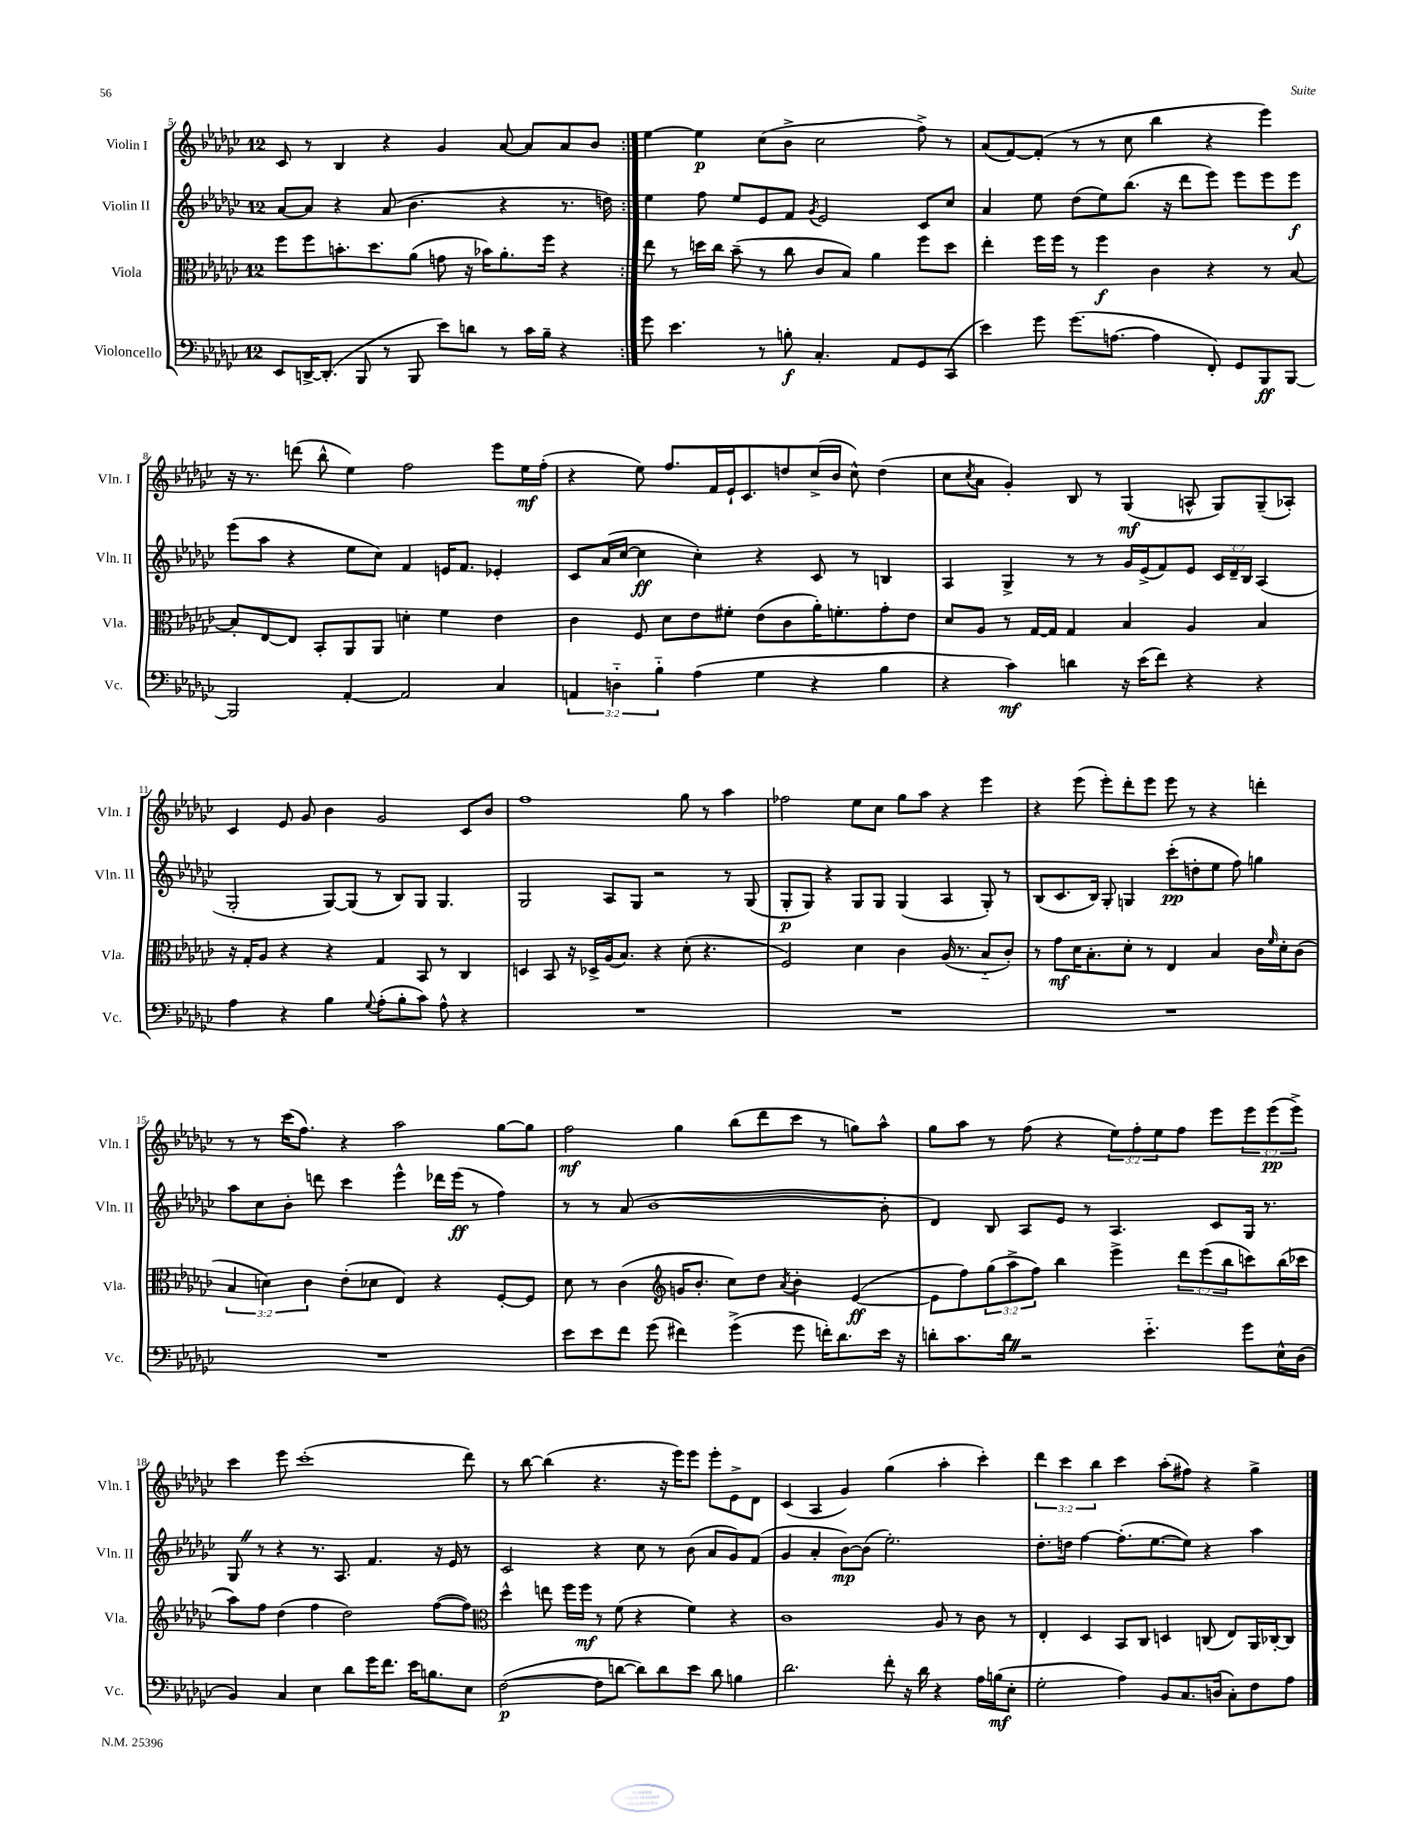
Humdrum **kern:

**kern	**kern	**kern	**kern
*staff4	*staff3	*staff2	*staff1
*clefF4	*clefC3	*clefG2	*clefG2
*k[b-e-a-d-g-c-]	*k[b-e-a-d-g-c-]	*k[b-e-a-d-g-c-]	*k[b-e-a-d-g-c-]
*M12/8	*M12/8	*M12/8	*M12/8
8EE-	8ff	[8a-	8c-
[16DD^	8ff	8a-]	8r
(8.DD']	.	.	.
.	8.b'	4r	4B-
8BBB-	.	.	.
.	8.dd-	.	.
8r	.	(8a-	4r
8BBB-	(8a-	4.b-	.
8e-)	8g	.	4g-
8d	16r	.	.
.	16b-)	.	.
8r	8.a-'	4r	[8a-
16c-	.	.	8a-]
16B-~	16ff	.	.
4r	4r	8.r	8a-
.	.	.	8b-
.	.	16dd)	.
=:|!	=:|!	=:|!	=:|!
8g-	8ee-	4ee-	[4ee-
4.e-	8r	.	.
.	16dd	8ff	4ee-]
.	16cc-	.	.
.	(8b-~	8ee-	.
8r	8r	8e-	(8cc-
8B'	8cc-	8f	8b-^
.	.	8qg-	.
4.C-'	8c-	2e-	2cc-
.	8B-)	.	.
.	4a-	.	.
8AA-	.	.	.
8GG-	8ff	8c-	8ff^)
(8CC-	8dd	8cc-	8r
=	=	=	=
4e-)	4ee-'	4a-	(8a-
.	.	.	[8f)
8g-	16ff	8ee-	(8f']
.	16ff	.	.
(8.g-	8r	(8dd-	8r
.	4ff	8ee-)	8r
[8.A	.	.	.
.	.	(8.bb-	8cc-
4A]	4c-	.	4bb-
.	.	16r	.
.	.	8ddd-	.
8FF')	4r	8eee-)	4r
8GG-	.	8eee-	.
8BBB-	8r	8eee-	4eee-)
[8BBB-	[8B-	8eee-	.
=	=	=	=
2BBB-]	8B-']	(8eee-	16r
.	.	.	8.r
.	[8E-	8aa-	.
.	8E-]	4r	(8ddd
.	8BB-'	.	8bb-^^
[4AA-'	8AA-	8ee-	4ee-)
.	8AA-	8cc-)	.
2AA-]	4d'	4f	2ff
.	4f	16e	.
.	.	8.f	.
4C-	4e-	4e-'	8eee-
.	.	.	16ee-
.	.	.	(16ff'
=	=	=	=
6AA	4c-	8c-	4r
.	.	(16a-	.
6D'~	.	.	.
.	.	[16cc-	.
.	8F	4cc-]	8ee-)
6B-'~	.	.	.
.	8d-	.	8.ff
(4A-	8e-	4cc-')	.
.	.	.	16f
.	8f#'	.	16e-`
.	.	.	8.c-
4G-	(8e-	4r	.
.	8c-	.	8dd
4r	16a-')	8c-	(16cc-^
.	8.f'	.	16b-
.	.	8r	8cc-^^)
4B-	8g-'	4B	(4dd
.	8e-	.	.
=	=	=	=
4r	8d-	4A-	8cc-
.	.	.	8qcc-
.	8A-	.	8a-
4c-)	8r	4G-^	4g-')
.	[16G-	.	.
.	16G-]	.	.
4d	4G-	8r	8B-
.	.	8r	8r
16r	4B-	16g-	(4G-
(16e-	.	(16e-^	.
8f)	.	8f)	.
4r	4A-	8e-	8A^^
.	.	24c-	8G-)
.	.	24d-~	.
.	.	24B-	.
4r	4B-	(4A-	(8G-~
.	.	.	8A-')
=	=	=	=
4A-	16r	2G-'	4c-
.	16G-'	.	.
.	8A-	.	.
4r	4r	.	8e-
.	.	.	8g-
4B-	4r	[8G-)	4b-
.	.	(8G-]	.
8qqG-	.	.	.
(8A-'	4G-	8r	2g-
8B-'	.	8B-)	.
8c-)	8BB-	8G-	.
8A-^^	8r	4.G-	.
4r	4C-	.	8c-
.	.	.	8b-
=	=	=	=
1.r	4D	2G-	1ff
.	8BB-	.	.
.	16r	.	.
.	16D-^	.	.
.	(16A-	8A-	.
.	8.B-)	.	.
.	.	8G-	.
.	4r	2r	.
.	(8d-'	.	8gg-
.	4.r	.	8r
.	.	8r	4aa-
.	.	(8G-	.
=	=	=	=
1.r	2F)	8G-'	2ff-
.	.	8G-)	.
.	.	4r	.
.	4d-	8G-	8ee-
.	.	8G-	8cc-
.	4c-	(4G-	8gg-
.	.	.	8aa-
.	(16A-	4A-	4r
.	8.r	.	.
.	8B-'~	8G-')	4eee-
.	8c-')	8r	.
=	=	=	=
1.r	8r	(8B-	4r
.	8g-	8.c-	.
.	16d-	.	(8eee-
.	8.B-'	16B-)	.
.	.	8G-'	8eee-')
.	8d-'	4G	8ddd-'
.	8r	.	8eee-
.	4E-	(8ccc-'	8eee-
.	.	8dd'	8r
.	4B-	8ee-	4r
.	.	8ff)	.
.	16c-	4gg	4ddd'
.	16qqf	.	.
.	16d-'	.	.
.	(8c-	.	.
=	=	=	=
1.r	6B-	8aa-	8r
.	.	8cc-	8r
.	6d)	.	.
.	.	8b-'	(16ccc-
.	.	.	8.ff)
.	6c-	.	.
.	.	8ddd	.
.	(8e-'	4ccc-	4r
.	8d-	.	.
.	4E-)	4eee-^^	2aa-
.	4r	16ddd-	.
.	.	(16eee-	.
.	.	8r	.
.	[8F'	4ff)	[8gg-
.	8F]	.	8gg-]
=	=	=	=
8e-	8d-	8r	2ff
8e-	8r	8r	.
8f	(4c-	(8a-	.
(8g-	.	[1b-	.
*	*clefG2	*	*
4f#)	16g	.	4gg-
.	8.b-'	.	.
(4g-^	8cc-)	.	(8bb-
.	8dd-	.	8ddd-
.	8qa-	.	.
8g-	4b-'	.	8ccc-
16f')	.	.	8r
8.d-	.	.	.
.	([4e-	.	8gg)
16e-	.	8b-']	8aa-^^
16r	.	.	.
=	=	=	=
8d'	8e-]	4d-)	8gg-
8.c-	8ff)	.	8aa-
.	(12gg-	8B-	8r
16d	.	.	.
.	12aa-^	.	.
2r	.	8A-	(8ff
.	12ff)	.	.
.	4bb-	8e-	4r
.	.	8r	.
.	4eee-^	4.A-	12ee-)
.	.	.	12ff'
4.e-'~	.	.	.
.	.	.	12ee-
.	12ddd-	.	8ff
.	(12eee-	.	.
.	.	8c-	8eee-
.	12bb-	.	.
8g-	8ccc)	16G-	12eee-
.	.	8.r	.
.	.	.	(12eee-
16E-^^	(16bb-	.	.
.	.	.	12eee-^)
(16D-	16ccc-	.	.
=	=	=	=
4BB-)	8aa-)	8G-	4ccc-
.	8ff	8r	.
4C-	(4dd-	4r	8eee-
.	.	.	(1ccc-'
4E-	4ff	8.r	.
.	.	8.A-	.
8d-	2dd-)	.	.
16g-	.	4.f	.
8.f	.	.	.
16e-	.	.	.
8.B	.	.	.
.	([8ff	16r	.
.	.	16e-	.
8E-	8ff])	8r	8ddd-)
=	=	=	=
*	*clefC3	*	*
([2F	4dd-^^	2c-	8r
.	.	.	[8bb-
.	8ee	.	(4bb-]
.	16ff	.	.
.	16ff	.	.
8F]	8r	4r	4.r
[8d	(8f	.	.
8d])	4r	8cc-	.
8d	.	8r	16r
.	.	.	16eee-)
8e-	4f)	(8b-	8eee-
8d	.	8a-	8eee-'
4B	4r	8g-)	8e-^
.	.	(8f	8d-
=	=	=	=
2.d-	1c-	4g-	(4c-
.	.	4a-'	4A-
.	.	[8b-)	4g-)
.	.	(8b-]	.
8f'	.	2.ee-')	(4gg-
16r	.	.	.
16d-	.	.	.
4r	8A-	.	4aa-'
.	8r	.	.
16A-	8c-	.	4ccc-')
(16B	.	.	.
8E-'	8r	.	.
=	=	=	=
2G-'	4E-'	8.dd-'	6ddd-
.	.	.	6ccc-
.	.	16dd	.
.	4D-	[4ff	.
.	.	.	6bb-
4A-)	8BB-	(8.ff']	4ccc-
.	8C-	.	.
.	.	[8.ee-	.
8BB-	4D	.	(8aa-'
8.C-	.	8ee-])	8ff#)
.	(8C	4r	4r
(16D	.	.	.
8C-')	8E-)	.	.
8F	16AA-	4aa-	4gg-^
.	[16C-'	.	.
8A-	8C-]	.	.
==	==	==	==
*-	*-	*-	*-
